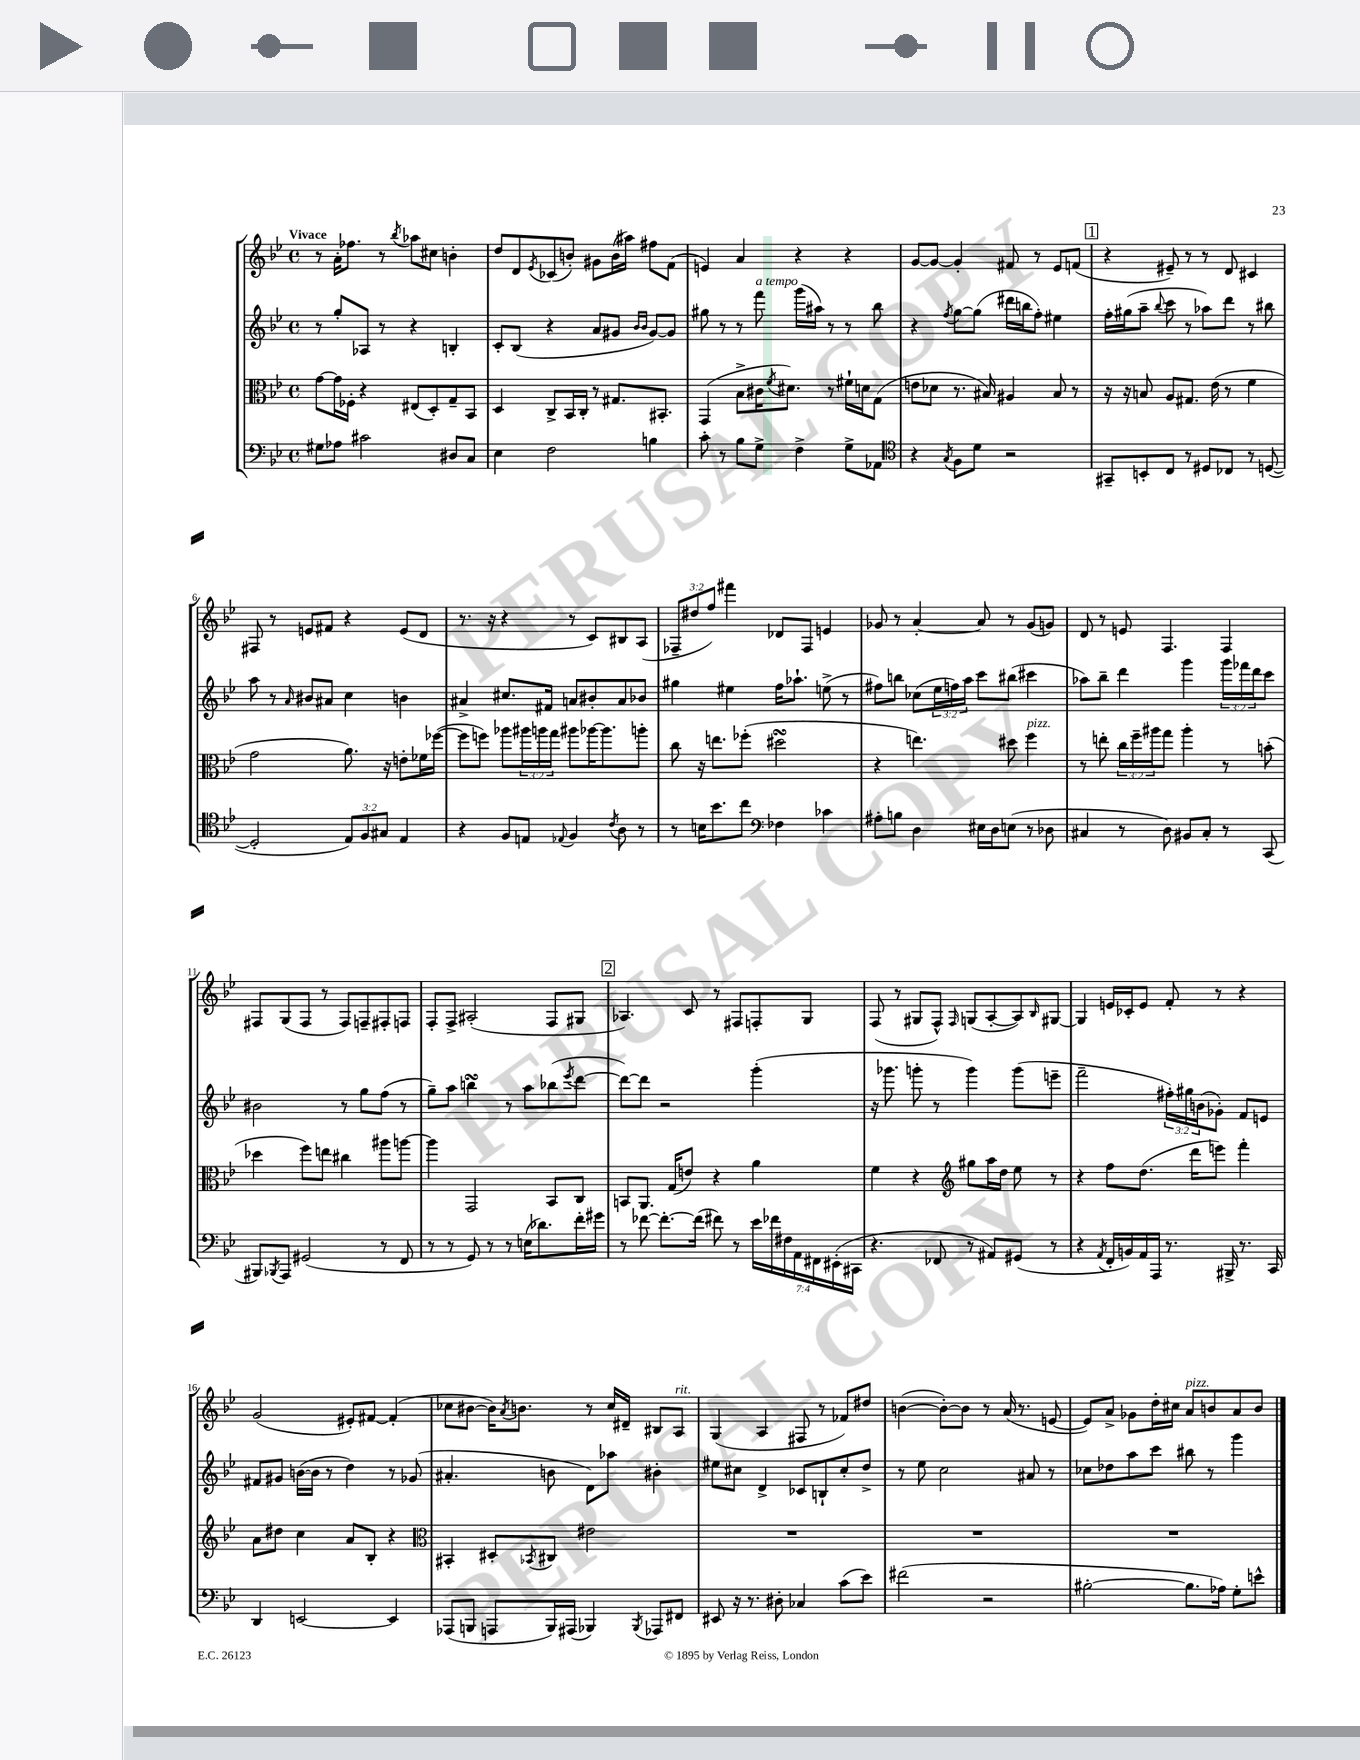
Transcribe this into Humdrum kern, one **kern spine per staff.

**kern	**kern	**kern	**kern
*staff4	*staff3	*staff2	*staff1
*clefF4	*clefC3	*clefG2	*clefG2
*k[b-e-]	*k[b-e-]	*k[b-e-]	*k[b-e-]
*M4/4	*M4/4	*M4/4	*M4/4
*met(c)	*met(c)	*met(c)	*met(c)
8G#\L	[8g\L	8r	8r
8A-\J	16g\]L	8gg'/L	16a'\LK
.	16F-'\JJ	.	8.ff-\J
2c#\	4r	8A-/J	.
.	.	8r	8r
.	.	.	8qbb-/
.	(8E#/L	4r	8aa-\L
.	8D'/)	.	8cc#\J
8D#/L	8G~/	4B'/	4b'\
8C/J	8BB-/J	.	.
=	=	=	=
4E-\	4D/	8c'/L	8dd/L
.	.	(8B-/J	8d/
.	.	.	8qe-/
2F\	8C^/L	4r	(8c-/
.	16BB-/L	.	8b'/J)
.	16C'/JJ	.	.
.	8r	8a/L	8g#\L
.	8.G#/L	8g#/J	(16b\L
.	.	.	16aa#\JJ)
.	.	16qqb-/LL	.
.	.	16qqb-/JJ	.
4B\	.	[8g#/L)	8ff#\L
.	8.BB#'/J	.	.
.	.	8g#/]J	(8f\J
=	=	=	=
8c'\	(4GG/	8gg#\	4e/)
8r	.	8r	.
8B-\L	8B-^\L	8r	4a/
8G^\J	16c#\K	8fff\	.
.	8qf/	.	.
.	8.d#\J)	.	.
4F^\	.	(16ggg\LL	4r
.	.	16aa#\JJ)	.
.	8r	8r	.
8G^\L	16f#`\LL	8r	4r
.	16d\J	.	.
8AA-\J	(8G\J	8bb-\	.
=	=	=	=
*clefC4	*	*	*
4r	8e\L	4r	[8g/L
.	8d-\J	.	8g/_J
8qG/	.	8qff/	.
8F\L	8.r	[8gg\L	4g'/]
8d\J	.	(8gg\]J	.
.	16B#/)	.	.
2r	4A#/	16ddd#\LL	8f#/
.	.	16bb\J	.
.	.	8ff'\J)	8r
.	8B#/	4ee#\	8e-/L
.	8r	.	(8f/J
=	=	=	=
8GG#~/L	16r	16ff'\LL	4r
.	16r	(16gg#\J	.
8BB'/	8B/	8aa~\J	.
.	.	8qqbb-/	.
8C/J	8A/L	8ccc\	8e#~/)
8r	8.G#/J	8r	8r
8D#/L	.	8aa-\L)	8r
.	(16e-\	.	.
8C-/J	8r	8ddd\J	8d/
8r	4f\	8r	4c#/
([8D/	.	8bb#\	.
=	=	=	=
2D'/]	2g\	8aa\	8F#/
.	.	8r	8r
.	.	16qqa/	.
.	.	8b#/L	8e/L
.	.	8a#/J	8f#/J
12E-/L)	8.a\)	4cc\	4r
12F/	.	.	.
12G#/J	.	.	.
.	16r	.	.
4E-/	8e'\L	4b\	(8e/L
.	16f-\L	.	8d/J
.	([16ff-\JJ	.	.
=	=	=	=
4r	8ff-\]L	4a#^/	8.r
.	8ff\J)	.	.
.	.	.	16r
8F/L	8aa-\L	8.cc#/L	4r
8E/J	24aa#\L	.	.
.	24aa\	.	.
.	.	16f#/Jk	.
.	24gg\JJ	.	.
8qqE-/	.	.	.
4F/	8aa#\L	8a/L	8r
.	[16aa-\K	8b#'/	8c/L)
.	8.aa-\]	.	.
8qc/	.	.	.
8A\	.	8a/	8B#/
8r	8aa'\J	8b-/J	(8A/J
=	=	=	=
8r	8cc\	4gg#\	12F-~/L
.	.	.	12dd#/
16B\LK	16r	.	.
.	.	.	12ff/J)
8.b-\	8.ee\L	.	.
.	.	4ee#\	4fff#\
8cc\J	(8ff-'\J	.	.
*clefF4	*	*	*
4F-\	2dd#\	16ff\LK	8d-/L
.	.	8.aa-`\J	.
.	.	.	8F-/J
4c-\	.	(8ee^\	4e/
.	.	8r	.
=	=	=	=
8A#'\L	4r	8ff#\L)	8g-/
8B\J	.	8bb\J	8r
4D\	4.ee\)	(8cc-\L	[4a'/
.	.	24ee-\L	.
.	.	24ff\)	.
.	.	24aa\JJ	.
16E#\LL	.	8ccc\L	8a/]
16D\J	.	.	.
(8E\J	8dd#\	(8bb#\J	8r
8r	4ff\	4ccc#\	(8g-/L
8D-\	.	.	8g/J)
=	=	=	=
4C#/	8r	8aa-\L)	8d/
.	8ee'\	8bb-~\J	8r
8r	24cc\LL	4ddd\	8e/
.	24ff~\	.	.
.	24aa#\J	.	.
8D\)	8gg\J	.	4.F/
8BB#/L	4aa#'\	4ggg\	.
8C#'/J	.	.	.
8r	8r	24ggg\LL	4F/
.	.	24fff-\	.
.	.	24ddd\J	.
(8CC/	(8b'\	8ccc\J	.
=	=	=	=
8BBB#/L)	4dd-\	2b#\	8F#/L
8qBBB-/	.	.	.
8AAA/J	.	.	(8G/
(2GG#/	8ff\L)	.	8F#/J
.	8ee\J	.	8r
.	4cc#\	8r	8F#/L)
.	.	8gg\L	8F~/
8r	8aa#\L	(8ff\J	8F#'/
8FF/	[8aa\J	8r	8F/J
=	=	=	=
8r	4aa\]	8gg~\L)	8F'/L
8r	.	8aa\J	8F^/J
8GG/)	2GG/	4bb\	(2A#'/
8r	.	.	.
8r	.	8r	.
(16E\LK	.	8aa\L	.
8.d-\)	.	.	.
.	8BB-/L	(8bb-\	8F/L
.	.	8qeee-/	.
16f'\L	8C/J	[8ddd\J	8G#/J
16g#\JJ	.	.	.
=	=	=	=
8r	8BB/L	8ddd\_L)	4.A-/)
[8f-\	8.AA/J	8ddd\]J	.
8.f-'\_L	.	2r	.
.	(16G/LK	.	.
.	8e/J)	.	8c/
(16f-\]Jk	.	.	.
8f#\)	4r	.	8r
8r	.	.	8F#/L
28e-\LL	4a\	(4ggg'\	8F'/
28f-\	.	.	.
28F#\	.	.	.
28AA\	.	.	.
.	.	.	8G/J
28FF#\	.	.	.
(28EE#'\	.	.	.
28CC#\JJ	.	.	.
=	=	=	=
4.r	4f\	16r	(8F/
.	.	8.ggg-\	.
.	.	.	8r
.	4r	8ggg'\	8G#/L
8FF-/	.	8r	8F^^/J)
*	*clefG2	*	*
.	.	.	16qqF/
8r	8gg#\L	4ggg\)	(8G/L
8AA#/L)	16aa\L	.	[8A'/
.	16dd\JJ	.	.
(8GG#/J	8ee-\	(8ggg\L	8A/])
.	.	.	16qqB-/
8r	8r	8eee~\J	[8G#/J
=	=	=	=
4r	4r	2fff~\	4G#/]
8qAA/	.	.	.
16FF'/LL	8ff\L	.	16e/LL
16BB/)	.	.	16c-'/J
16AA/	(8.dd\J	.	8e/J
16AAA/JJ	.	.	.
8.r	.	24ff#'\LL)	8f'/
.	.	24gg#\	.
.	16ddd\LK	.	.
.	.	(24b\J	.
.	8eee\J)	8g-'\J)	8r
16BBB#^/	.	.	.
8.r	4fff'\	8f/L	4r
.	.	8e/J	.
16CC/	.	.	.
=	=	=	=
4DD/	8a\L	8f#/L	(2g/
.	8dd#\J	8g#/J	.
[2EE/	4cc\	([16b\LL	.
.	.	16b\]JJ	.
.	.	8r	.
.	8a/L	4dd\)	8e#'/L)
.	8B-'/J	.	[8f#/J
4EE/]	4r	8r	(4f#'/]
.	.	(8g-/	.
=	=	=	=
*	*clefC3	*	*
(8AAA-/L	4BB#'/	4.a#'/	8cc-\L
8BBB/J	.	.	[8b#\J
8AAA/L	8D#'/L	.	16b#\]LK)
.	.	.	8qa/
.	.	.	8.b\J
.	8qBB-/	.	.
16BBB/L)	8C#/J	8b\	.
(16AAA#/JJ	.	.	.
4BBB-/)	2e#\	8d\L)	8r
.	.	8aa-\J	16cc-/LL
.	.	.	16d#~/JJ
8qBBB-/	.	.	.
8AAA-/L	.	4b#'\	8B#/L
8FF#/J	.	.	8A/J
=	=	=	=
8EE#/	1r	8ee#\L	(4G/
16r	.	8cc#\J	.
8.r	.	.	.
.	.	4d^/	4A/
8D#'\	.	.	.
4C-/	.	8c-/L	8F#/
.	.	8B`/	8r
(8c\L	.	8cc#'/	8f-/L)
8e-\J)	.	8dd^/J	8dd#/J
=	=	=	=
(2f#\	1r	8r	([4b\
.	.	8ee-\	.
.	.	2cc\	8b'\_L)
.	.	.	8b\]J
2r	.	.	8r
.	.	.	(16a/
.	.	.	8.r
.	.	8a#/	.
.	.	8r	[8e/
=	=	=	=
[2B#'\	1r	8cc-\L	8e/]L)
.	.	8dd-\	8a^/J
.	.	8aa\	8g-\L
.	.	8ccc\J	16dd'\L
.	.	.	16cc#\JJ
8.B#\]L	.	8bb#\	8a/L
.	.	8r	8b/
16A-\Jk)	.	.	.
8G'\L	.	4ggg\	8a/
8e^^\J	.	.	8b/J
==	==	==	==
*-	*-	*-	*-
